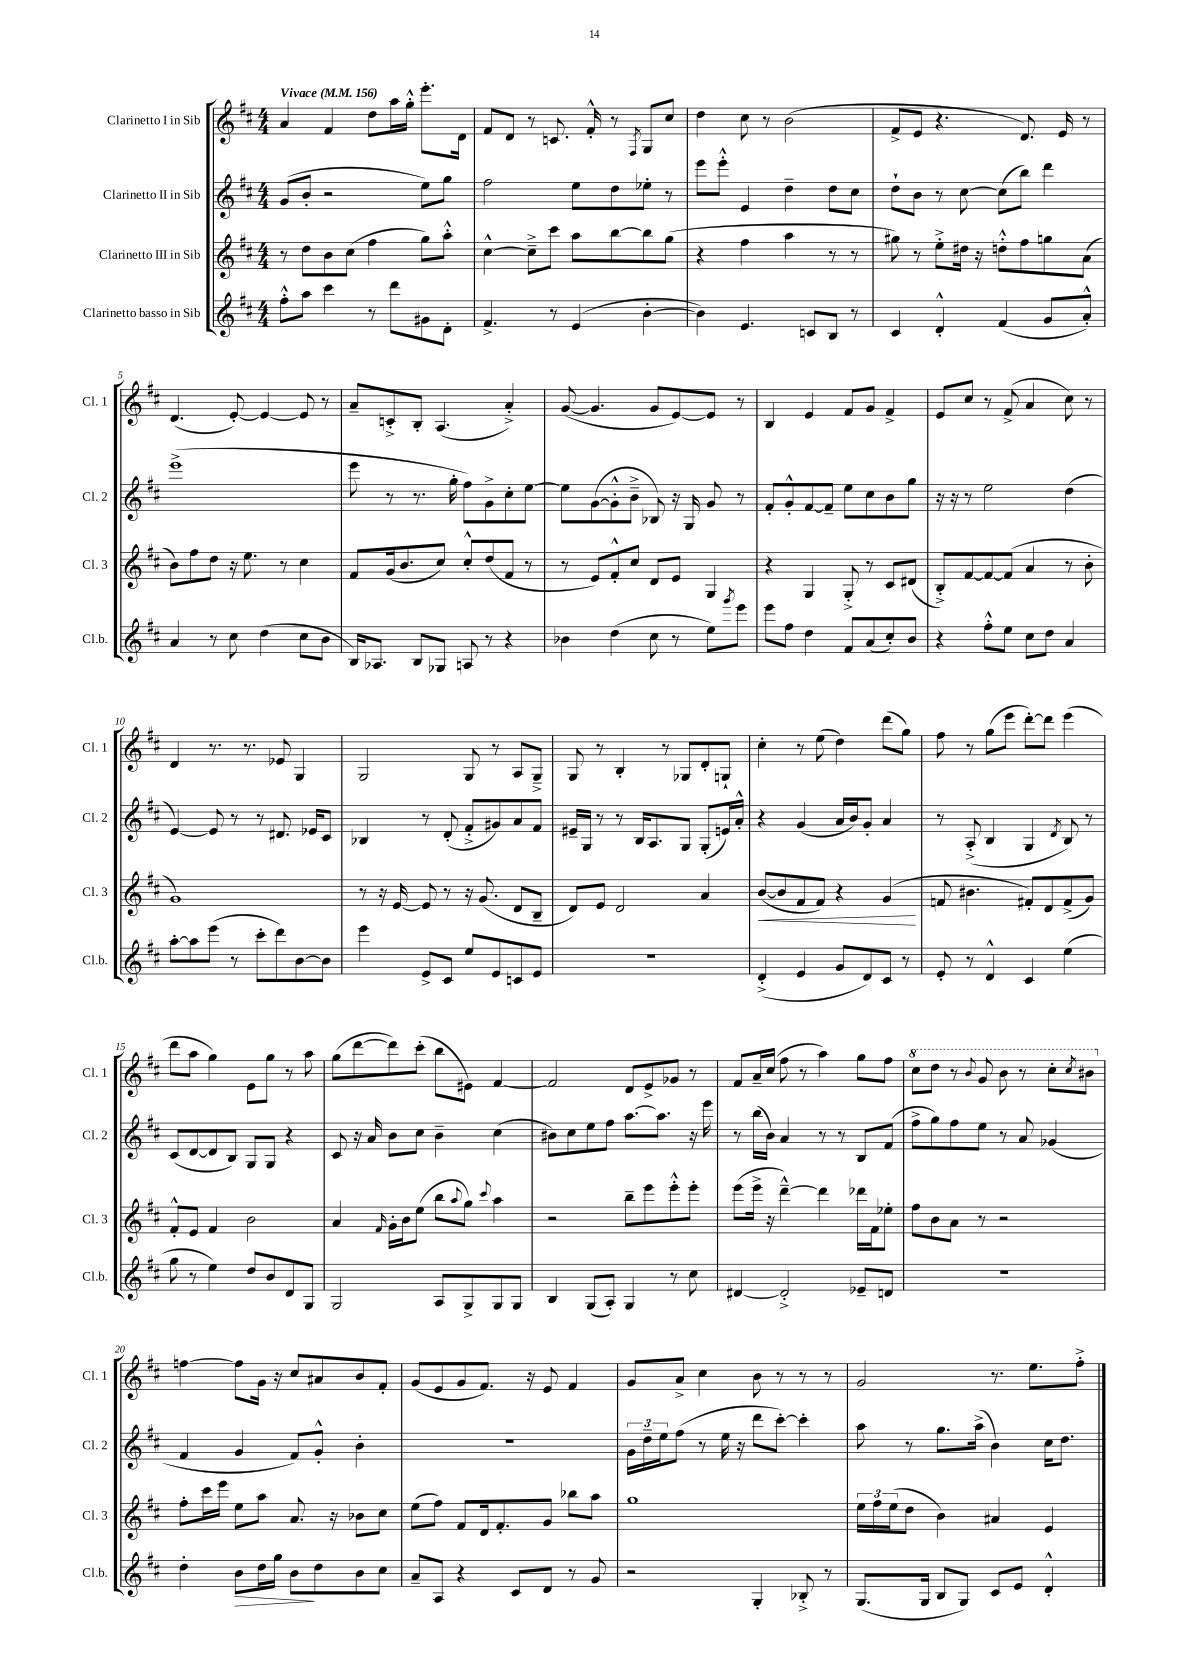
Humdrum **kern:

**kern	**kern	**kern	**kern
*staff4	*staff3	*staff2	*staff1
*clefG2	*clefG2	*clefG2	*clefG2
*k[f#c#]	*k[f#c#]	*k[f#c#]	*k[f#c#]
*M4/4	*M4/4	*M4/4	*M4/4
*MM156	*MM156	*MM156	*MM156
8ff#'^^	8r	(8g	4a
8aa	8dd	8b'	.
4ccc#	8b	2r	4f#
.	(8cc#	.	.
8r	4ff#	.	8dd
8ddd	.	.	16aa
.	.	.	16gg'^^
8g#	8gg)	8ee)	8.eee'
8d'	8aa'^^	8gg	.
.	.	.	16d
=	=	=	=
4.f#^	[4cc#^^	2ff#	8f#
.	.	.	8d
.	8cc#~^]	.	8r
8r	8ccc#	.	8.c
(4e	8aa	8ee	.
.	.	.	16f#'^^
.	[8bb	8dd	8r
.	.	.	8qF#
[4b'	8bb]	8ee-'	8G
.	(8gg	8r	8cc#
=	=	=	=
4b])	4r	8eee	4dd
.	.	8eee'^^	.
4.e	4ff#	4e	8cc#
.	.	.	8r
.	4aa	4dd~	(2b
8c	.	.	.
8B	8r	8dd	.
8r	8r	8cc#	.
=	=	=	=
4c#	8gg#)	8dd`	8f#^
.	8r	8b	8e
4d'^^	8ee'^	8r	4.r
.	16dd#	[8cc#	.
.	16r	.	.
(4f#	8dd'^^	(8cc#]	.
.	8ff#	8bb)	8.d)
8g	8gg	4ddd	.
.	.	.	16e
8a'^^)	(8a	.	8r
=	=	=	=
4a	8b)	(1eee^	(4.d
.	8ff#	.	.
8r	8dd	.	.
8cc#	16r	.	[8e')
.	8.ee	.	.
(4dd	.	.	4e_
.	8r	.	.
8cc#	4cc#	.	8e]
8b	.	.	8r
=	=	=	=
16B)	8f#	8eee	8a~
8.A-	.	.	.
.	(16g	8r	8c'^
.	8.b	.	.
8B	.	8.r	8B'
8G-	8cc#)	.	(4.A
.	.	16gg'	.
8A	8cc#'^^	8ff#)	.
8r	(8dd	8g^	.
4r	8f#	8cc#'	4a'^)
.	8r	[8ee	.
=	=	=	=
4b-	8r	8ee]	([8g
.	8e)	([8g	4.g]
(4dd	8f#'^^	8g'^^]	.
.	8cc#	8b~^	.
8cc#	8d	8B-)	8g
8r	8e	16r	[8e)
.	.	16G	.
8ee)	4G	8g	8e]
8qggg	.	.	.
8eee	.	8r	8r
=	=	=	=
8eee	4r	8f#'	4B
8ff#	.	8g'^^	.
4dd	4G	[8f#	4e
.	.	8f#~]	.
8f#	8G'^	8ee	8f#
(8a	8r	8cc#	8g
8cc#')	8c#	8b	4f#^
8b	(8d#	8gg	.
=	=	=	=
4r	8B'^)	16r	8e
.	.	16r	.
.	[8f#	8r	8cc#
8ff#'^^	8f#_	2ee	8r
8ee	(8f#]	.	(8f#^
8cc#	4a	.	4a
8dd	.	.	.
4a	8r	(4dd	8cc#)
.	8b'	.	8r
=	=	=	=
[8aa'	1g)	[4e)	4d
8aa]	.	.	.
(8eee	.	8e]	8.r
8r	.	8r	.
.	.	.	8.r
8ccc#'	.	8r	.
8ddd)	.	8.d#	8e-
[8b	.	.	4G
.	.	16e-	.
8b]	.	8c#	.
=	=	=	=
4eee	8r	4B-	2G
.	16r	.	.
.	[16e	.	.
8e^	8e]	8r	.
8c#	8r	(8d'	.
8ee	16r	8f#'^	8G
.	(8.g	.	.
8e	.	8g#)	8r
8c	8d	8a	8A
8e	8B~	8f#	8G~^
=	=	=	=
1r	8d)	16e#~	8G
.	.	16G	.
.	8e	8r	8r
.	2d	8r	4B'
.	.	16B	.
.	.	8.A	.
.	.	.	8r
.	.	8G	8G-
.	4a	(8G'	8d'
.	.	16e)	8G`
.	.	16a'^^	.
=	=	=	=
(4d'^	([8b	4r	4cc#'
.	8b]	.	.
4e	8f#	(4g	8r
.	8f#)	.	(8ee
8g	4r	16a	4dd)
.	.	16b)	.
8d)	.	8g'	.
8c#	(4g	4a	(8ddd
8r	.	.	8gg)
=	=	=	=
8e'	8f	8r	8ff#
8r	4.b#	(8A'^	8r
4d^^	.	4B	(8gg
.	.	.	8eee
4c#	8f#')	4G	[8ddd')
.	8d	.	8ddd]
.	.	8qd	.
(4ee	(8f#^	8B)	(4eee
.	8g)	8r	.
=	=	=	=
8gg	8f#'^^	(8c#	8ddd
8r	8e	[8d	8aa
4ee)	4f#	8d]	4gg)
.	.	8B)	.
8dd	2b	8G	8e
8b	.	8G	8gg
8d	.	4r	8r
8G	.	.	8aa
=	=	=	=
2G	4a	8c#	(8gg
.	.	16r	[8ddd
.	.	16a	.
.	16qqf#	.	.
.	16g'	8b	8ddd])
.	16b	.	.
.	(8ee	8cc#	(8ccc#'
8A	8bb	4b~	8bb
.	8qqaa	.	.
8G^	8gg)	.	8e#)
.	8qqccc#	.	.
8G	4aa	(4cc#	[4f#
8G	.	.	.
=	=	=	=
4B	2r	8b#)	2f#]
.	.	8cc#	.
(8G	.	8ee	.
8A')	.	8ff#	.
4G	8bb~	[8.aa	8d
.	8eee	.	8e^
.	.	8.aa]	.
8r	8eee'^^	.	8g-
8cc#	8eee'	16r	8r
.	.	16eee	.
=	=	=	=
[4d#	(8eee	8r	8f#
.	16eee^	(16bb	16a~
.	16r	16b)	(16cc#
2d#'^]	[4ddd~^^)	4a	8ff#
.	.	.	8r
.	4ddd]	8r	4aa)
.	.	8r	.
8e-~	16ddd-	8B	8gg
.	16f#	.	.
8d	8ee-'	(8f#	8ff#
=	=	=	=
1r	8ff#	8ff#^	8ccc#
.	8b	8gg)	8ddd
.	8a	8ff#	8r
.	.	.	8qqbb
.	8r	8ee	8gg
.	2r	8r	8bb
.	.	8a	8r
.	.	(4g-	8ccc#'
.	.	.	8qccc#
.	.	.	8bb#
=	=	=	=
4dd'	8ff#'	4f#	[4ff
.	16ccc#	.	.
.	16eee	.	.
8b	8ee	4g	8ff]
16dd	8aa	.	16g
16gg	.	.	16r
8b	8.a	8f#)	8cc#
8dd	.	8g'^^	8a#
.	16r	.	.
8b	8b-	4b'	8b
8cc#	8cc#	.	8f#'
=	=	=	=
8a~	(8ee	1r	(8g
8A	8ff#)	.	8e
4r	8f#	.	8g
.	16d	.	8.f#)
.	8.f#'	.	.
8c#	.	.	.
.	.	.	16r
8d	8g	.	8e
8r	8bb-	.	4f#
8g	8aa	.	.
=	=	=	=
2r	1gg	24g	8g
.	.	24dd~	.
.	.	24ee	.
.	.	(8ff#	8a^
.	.	8r	4cc#
.	.	16ee	.
.	.	16r	.
4G'	.	8ddd	8b
.	.	[8ccc#')	8r
8B-'^	.	4ccc#']	8r
8r	.	.	8r
=	=	=	=
(8.G	24ee	8aa	2g
.	24ff#	.	.
.	(24ee	.	.
.	8dd	8r	.
16G	.	.	.
8B	4b)	8.gg	.
8G)	.	.	.
.	.	(16aa^	.
8c#	4a#	4b)	8.r
8e	.	.	.
.	.	.	8.ee
4d'^^	4e	16cc#	.
.	.	8.dd	.
.	.	.	8ff#'^
==	==	==	==
*-	*-	*-	*-
